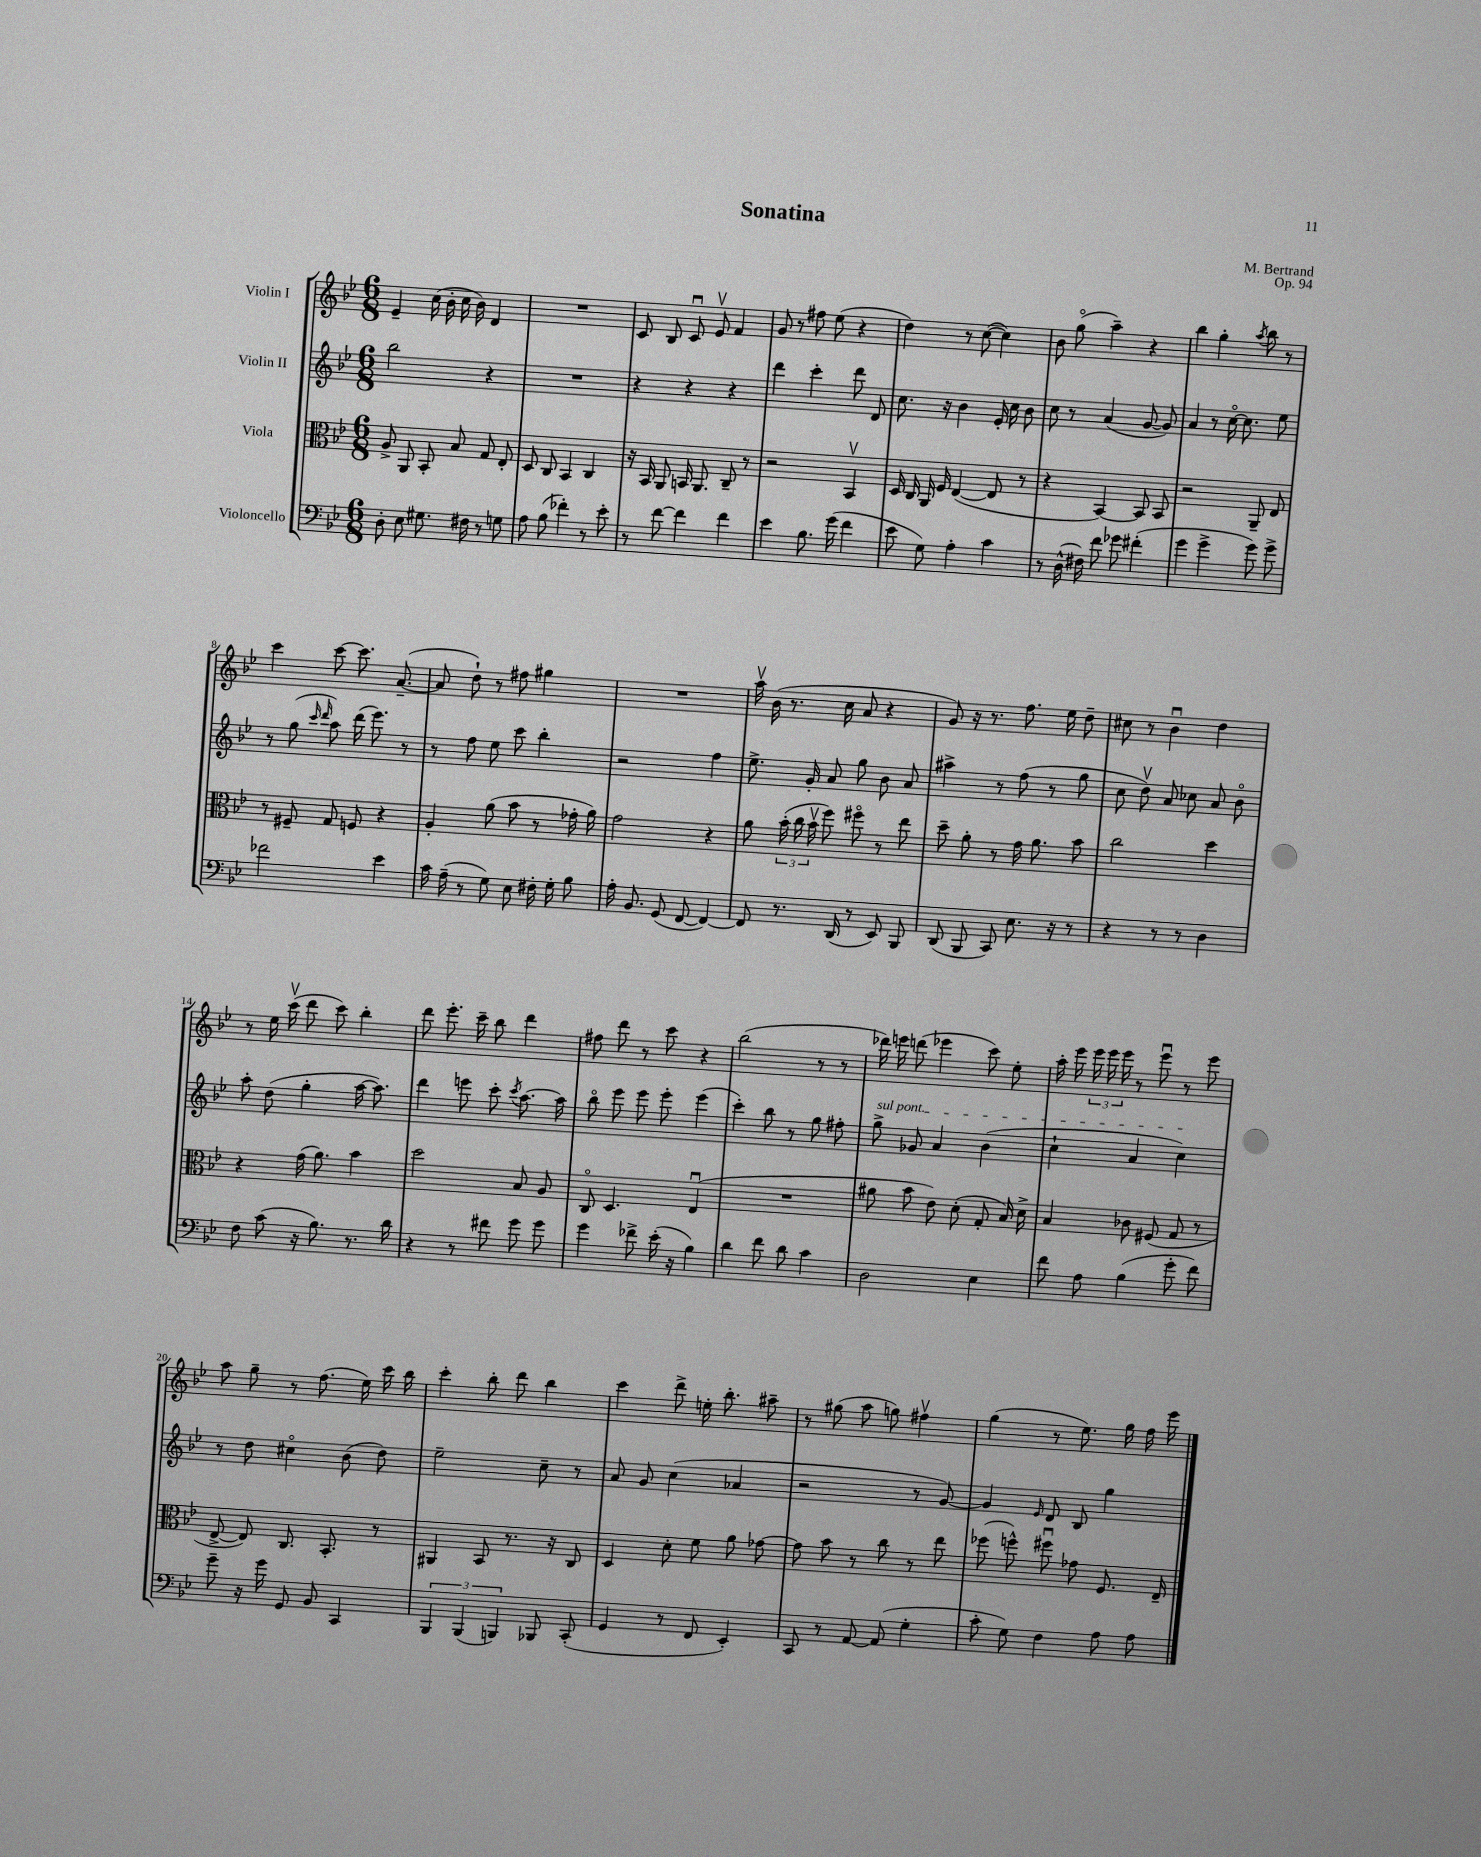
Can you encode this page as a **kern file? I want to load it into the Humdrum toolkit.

**kern	**kern	**kern	**kern
*staff4	*staff3	*staff2	*staff1
*clefF4	*clefC3	*clefG2	*clefG2
*k[b-e-]	*k[b-e-]	*k[b-e-]	*k[b-e-]
*M6/8	*M6/8	*M6/8	*M6/8
8D'	8A^	2bb-	4e-~
8E-	8AA	.	.
8.G#	8BB-'	.	(16cc
.	.	.	16b-'
.	8B-	.	16cc
16F#	.	.	16b-)
8r	8G	4r	4d
8G	8E-'	.	.
=	=	=	=
8A	8D	2.r	2.r
(8B-	8C	.	.
4f-')	4BB-	.	.
8r	4C	.	.
8e-'	.	.	.
=	=	=	=
8r	16r	4r	8c
.	16BB-	.	.
[8f	8AA	.	8B-
4f]	16BB	4r	8cu
.	8.AA	.	.
.	.	.	8e-v
4f	8C~	4r	4f
.	8r	.	.
=	=	=	=
4e-	2r	4ddd	8g
.	.	.	8r
8.B-	.	4ccc'	8ff#
.	.	.	(8ee-
(16g	.	.	.
4f	4BB-v	8ddd	4r
.	.	8d	.
=	=	=	=
8e-	16D	8.cc	4dd)
.	16C	.	.
8G)	16AA	.	.
.	16F	16r	.
4A'	([4E-	4b-	8r
.	.	.	([8cc
4c	8E-]	16e-'	4cc])
.	.	16cc	.
.	8r	8b-	.
=	=	=	=
8r	4r	8cc	8b-
(16D^^	.	8r	(8ggo
16F#)	.	.	.
8f	[4BB-)	(4a	4aa~)
8g-	.	.	.
(4f#'	8BB-]	[8g	4r
.	8BB-	8g])	.
=	=	=	=
4g	2r	4a	4bb-
4g^	.	8r	4gg'
.	.	[16cco	.
.	.	8.cc]	.
.	.	.	8qaa
8g)	8AA~	.	8bb-
8g^	8E-	8ee-	8r
=	=	=	=
2f-	8r	8r	4ccc
.	8F#~	(8gg	.
.	.	16qqccc	.
.	.	16qqddd	.
.	8G	8aa)	[8ccc
.	8F	(16ddd	8.ccc]
.	.	8.eee-)	.
4e-	4r	.	.
.	.	.	([8.a~
.	.	8r	.
=	=	=	=
16c	4A'	8r	8a]
(16A~	.	.	.
8r	.	8ff	8dd`)
8G)	(8a	8ee-	8r
8E-	8b-	8ccc	8ff#
16F#'	8r	4bb-'	4gg#
16G'	.	.	.
8B-	16g-'	.	.
.	16a)	.	.
=	=	=	=
16A'	2g	2r	2.r
8.BB-	.	.	.
(8GG	.	.	.
[8FF	.	.	.
4FF_)	4r	4ff	.
=	=	=	=
8FF]	8a	8.ee-^	16aav
.	.	.	(16b-
8.r	(24b-'	.	8.r
.	24cc	.	.
.	.	16g'	.
.	24b-v	.	.
.	8ff)	8a	.
(16DD	.	.	16cc
8r	8ff#o	8gg	8a
8EE-)	8r	8b-	4r
8BBB-	8ee-	8a	.
=	=	=	=
(8DD	8dd~	4aa#^	8g)
8BBB-	8a'	.	16r
.	.	.	8.r
8CC)	8r	8r	.
8.E-	16g	(8ff	8.ff
.	8.a	.	.
.	.	8r	.
16r	.	.	16ee-
8r	8b-	8gg	8dd~
=	=	=	=
4r	2cc	8cc	8cc#
.	.	8ddv)	8r
8r	.	8a	4b-u
8r	.	8cc-	.
4D	4dd	8a	4dd
.	.	8b-o	.
=	=	=	=
8F	4r	8aa'	8r
(8c	.	(8dd	16ee-
.	.	.	(16cccv
16r	(16g	4gg'	8ddd
8.B-)	8.a)	.	.
.	.	.	8ccc)
8.r	4b-	[16aa	4bb-'
.	.	8.aa])	.
16d	.	.	.
=	=	=	=
4r	2dd	4ddd	8ddd
.	.	.	8.eee-'
8r	.	8eee	.
.	.	.	16ccc~
8f#	.	8ccc'	8bb-
.	.	8qccc	.
8g	8B-	[8.aa	4ddd
8g	8A	.	.
.	.	16aa]	.
=	=	=	=
4g	8Co	8bb-o	8ff#
.	4.D	8eee-	8ddd
8f-^	.	8eee-	8r
(16e-'	.	8eee-'	8ccc
16r	.	.	.
4B-)	(4E-u	(4eee-	4r
=	=	=	=
4d	2.r	4ccc')	(2bb-
8f	.	8bb-	.
8d	.	8r	.
4c	.	8gg	8r
.	.	8ff#'	8r
=	=	=	=
2D	8a#	8gg^	16ddd-)
.	.	.	16eee
.	8b-	8g-	(8ddd
.	8e-)	4a	4eee-
.	(8d'	.	.
4E-	8G'	(4b-	8ccc)
.	16B-)	.	8ee-'
.	16d^	.	.
=	=	=	=
8f	4B-	4cc`	16aa'
.	.	.	16eee-
8A	.	.	24eee-
.	.	.	24eee-
.	.	.	24eee-
(4B-	8c-	4a	8r
.	(8F#	.	8eee-u
8g'	8G	4cc)	8r
8f)	8r	.	8eee-
=	=	=	=
8g~	[8E-^	8r	8aa
16r	8E-])	8dd	8gg~
16g	.	.	.
8GG	8.C	4cc#o	8r
8BB-	.	.	(8.ff
.	8.BB-'	.	.
4CC	.	(8b-	.
.	.	.	16ee-)
.	8r	8dd)	16ccc
.	.	.	16bb-
=	=	=	=
6BBB-	4AA#	2ee-~	4ccc'
(6BBB-	.	.	.
.	8BB-	.	8bb-'
6BBB)	.	.	.
.	8.r	.	8ddd
8BBB-	.	8cc~	4bb-
.	16r	.	.
(8CC'	8C	8r	.
=	=	=	=
4GG	4D	8a	4ccc
.	.	8g	.
8r	8d'	(4cc	8ddd^
8FF	8f	.	16ee'
.	.	.	8.bb-'
4EE-')	8a	4a-	.
.	[8g-	.	8aa#~
=	=	=	=
8CC	8g-]	2r	8r
8r	8b-	.	(8gg#
[8AA	8r	.	8aa
(8AA]	8cc	.	8gg)
4G'	8r	8r	4ff#v
.	8ee-	[8g)	.
=	=	=	=
8c'	(8ff-	4g]	(4gg
8G)	8ff^^)	.	.
.	.	16qqe-	.
4F	8ff#u	8d	8r
.	8g-	8B-	8.ee-)
8A	8.F	4gg	.
.	.	.	16gg
8A	.	.	16ff
.	16E-~	.	16eee-
==	==	==	==
*-	*-	*-	*-
